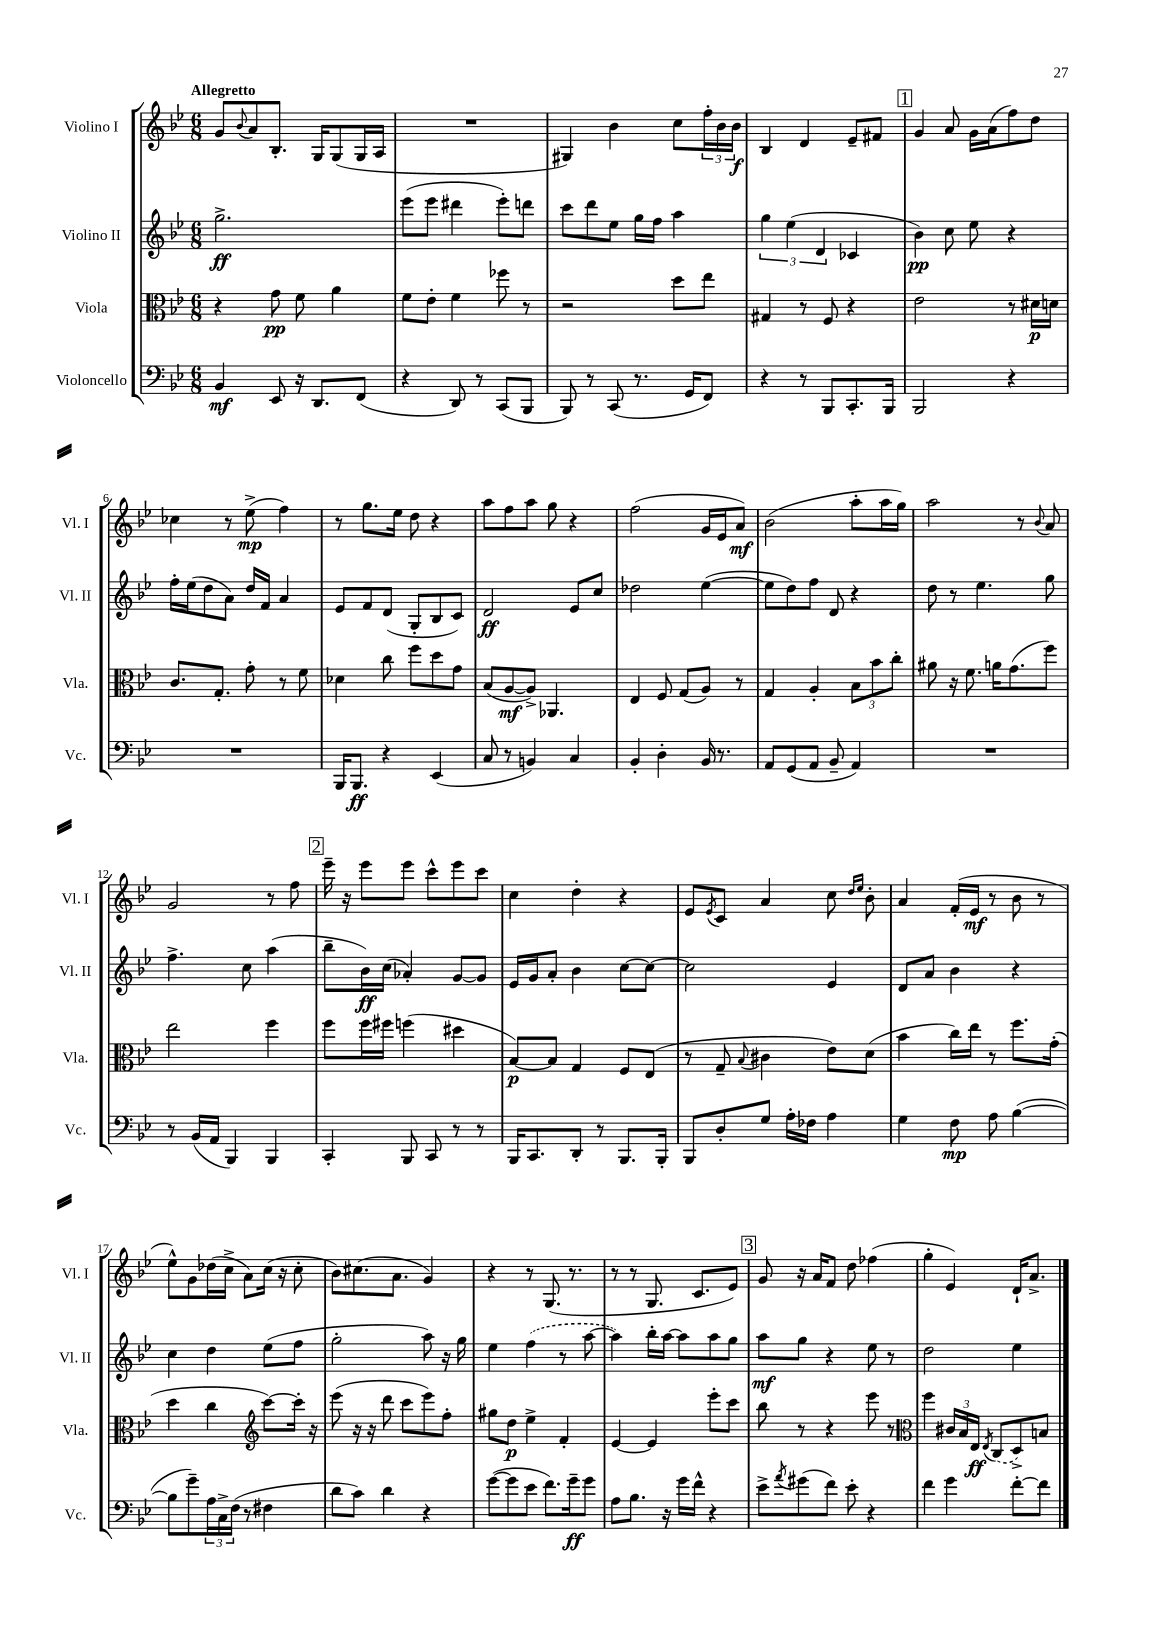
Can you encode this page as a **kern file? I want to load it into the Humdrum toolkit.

**kern	**kern	**kern	**kern
*staff4	*staff3	*staff2	*staff1
*clefF4	*clefC3	*clefG2	*clefG2
*k[b-e-]	*k[b-e-]	*k[b-e-]	*k[b-e-]
*M6/8	*M6/8	*M6/8	*M6/8
4BB-	4r	2.gg^	8g
.	.	.	8qqb-
.	.	.	8a
8EE-	8g	.	8.B-'
16r	8f	.	.
8.DD	.	.	16G
.	4a	.	(8G
(8FF	.	.	16G
.	.	.	16A
=	=	=	=
4r	8f	(8eee-	2.r
.	8e-'	8eee-	.
8DD)	4f	4ddd#	.
8r	.	.	.
(8CC	8ff-	8eee-')	.
8BBB-	8r	8ddd	.
=	=	=	=
8BBB-)	2r	8ccc	4G#)
8r	.	8ddd	.
(8CC	.	8ee-	4b-
8.r	.	16gg	.
.	.	16ff	.
.	8dd	4aa	8cc
16GG	.	.	.
8FF)	8ee-	.	24ff'
.	.	.	24b-
.	.	.	24b-
=	=	=	=
4r	4G#	6gg	4B-
.	.	(6ee-	.
8r	8r	.	4d
.	.	6d	.
8BBB-	8F	.	.
8.CC'	4r	4c-	8e-~
.	.	.	8f#
16BBB-	.	.	.
=	=	=	=
2BBB-	2e-	4b-)	4g
.	.	8cc	8a
.	.	8ee-	16g
.	.	.	(16a
4r	8r	4r	8ff)
.	16d#	.	8dd
.	16d	.	.
=	=	=	=
2.r	8.c	16ff'	4cc-
.	.	(16ee-	.
.	.	8dd	.
.	8.G'	.	.
.	.	8a)	8r
.	8g'	16dd	(8ee-^
.	.	16f	.
.	8r	4a	4ff)
.	8f	.	.
=	=	=	=
16BBB-	4d-	8e-	8r
8.BBB-	.	.	.
.	.	8f	8.gg
4r	8cc	(8d	.
.	.	.	16ee-
.	8ff	8G'	8dd
(4EE-	8dd	8B-	4r
.	8g	8c)	.
=	=	=	=
8C	(8B-	2d	8aa
8r	[8A	.	8ff
4BB)	8A^])	.	8aa
.	4.AA-	.	8gg
4C	.	8e-	4r
.	.	8cc	.
=	=	=	=
4BB-'	4E-	2dd-	(2ff
4D'	8F	.	.
.	(8G	.	.
16BB-	8A)	([4ee-	16g
8.r	.	.	16e-
.	8r	.	8a)
=	=	=	=
8AA	4G	8ee-]	(2b-
(8GG	.	8dd)	.
8AA	4A'	8ff	.
8BB-~	.	8d	.
4AA)	12B-	4r	8aa'
.	12b-	.	.
.	.	.	16aa
.	12cc'	.	.
.	.	.	16gg)
=	=	=	=
2.r	8a#	8dd	2aa
.	16r	8r	.
.	8.f	.	.
.	.	4.ee-	.
.	16a	.	.
.	(8.g	.	.
.	.	.	8r
.	.	.	8qqb-
.	8ff)	8gg	8a
=	=	=	=
8r	2ee-	4.ff^	2g
(16BB-	.	.	.
16AA	.	.	.
4BBB-)	.	.	.
.	.	8cc	.
4BBB-	4ff	(4aa	8r
.	.	.	8ff
=	=	=	=
4CC'	8ff	8bb-~	16eee-~
.	.	.	16r
.	16ff	16b-)	8eee-
.	16ff#	(16cc	.
8BBB-	(4ff	4a-')	8eee-
8CC	.	.	8ccc^^
8r	4dd#	[8g	8eee-
8r	.	8g]	8ccc
=	=	=	=
16BBB-	[8B-)	16e-	4cc
8.CC	.	16g	.
.	8B-]	8a'	.
8DD'	4G	4b-	4dd'
8r	.	.	.
8.BBB-	8F	[8cc	4r
.	(8E-	8cc_	.
16BBB-'	.	.	.
=	=	=	=
8BBB-	8r	2cc]	8e-
.	.	.	8qe-
8D'	8G~	.	8c
.	8qqB-	.	.
8G	4c#	.	4a
16A'	.	.	.
16F-	.	.	.
4A	8e-)	4e-	8cc
.	.	.	16qqdd
.	.	.	16qqee-
.	(8d	.	8b-'
=	=	=	=
4G	4b-	8d	4a
.	.	8a	.
8F	16cc)	4b-	(16f'
.	16ee-	.	16e-
8A	8r	.	8r
([4B-	8.ff	4r	8b-
.	.	.	8r
.	(16g'	.	.
=	=	=	=
8B-]	4dd	4cc	8ee-^^)
8g~)	.	.	8g
24A	4cc	4dd	(16dd-
24C^	.	.	.
.	.	.	16cc^
(24F	.	.	.
8r	.	.	8a)
*	*clefG2	*	*
4F#	[8ccc)	(8ee-	(16cc
.	.	.	16r
.	16ccc']	8ff	8cc'
.	16r	.	.
=	=	=	=
8d	(8eee-	2gg'	8b-)
8c)	16r	.	(8.cc#
.	16r	.	.
4d	8ddd	.	.
.	.	.	8.a
.	8ccc	.	.
4r	8eee-)	8aa)	4g)
.	8ff'	16r	.
.	.	16gg	.
=	=	=	=
([8g	8gg#	4ee-	4r
8g]	8dd	.	.
8e-	4ee-^	(4ff	8r
8.f)	.	.	(8.G
.	4f'	8r	.
16g~	.	.	8.r
8g	.	[8aa	.
=	=	=	=
8A	[4e-	4aa])	8r
8.B-	.	.	8r
.	4e-]	16bb-'	8.G
16r	.	[16aa	.
16g	.	8aa]	.
16f^^	.	.	8.c
4r	8eee-'	8aa	.
.	8ccc	8gg	8e-)
=	=	=	=
8e-^	8bb-	8aa	8g
8qa	.	.	.
(8g#	8r	8gg	16r
.	.	.	16a
8f)	4r	4r	8f
8e-'	.	.	8dd
4r	8eee-	8ee-	(4ff-
.	8r	8r	.
=	=	=	=
*	*clefC3	*	*
4f	4ff	2dd	4gg'
4g	24c#	.	4e-)
.	24B-	.	.
.	24E-	.	.
.	8qE-	.	.
.	(8C	.	.
[8f'	8D^)	4ee-	16d`
.	.	.	8.a^
8f]	8B	.	.
==	==	==	==
*-	*-	*-	*-
